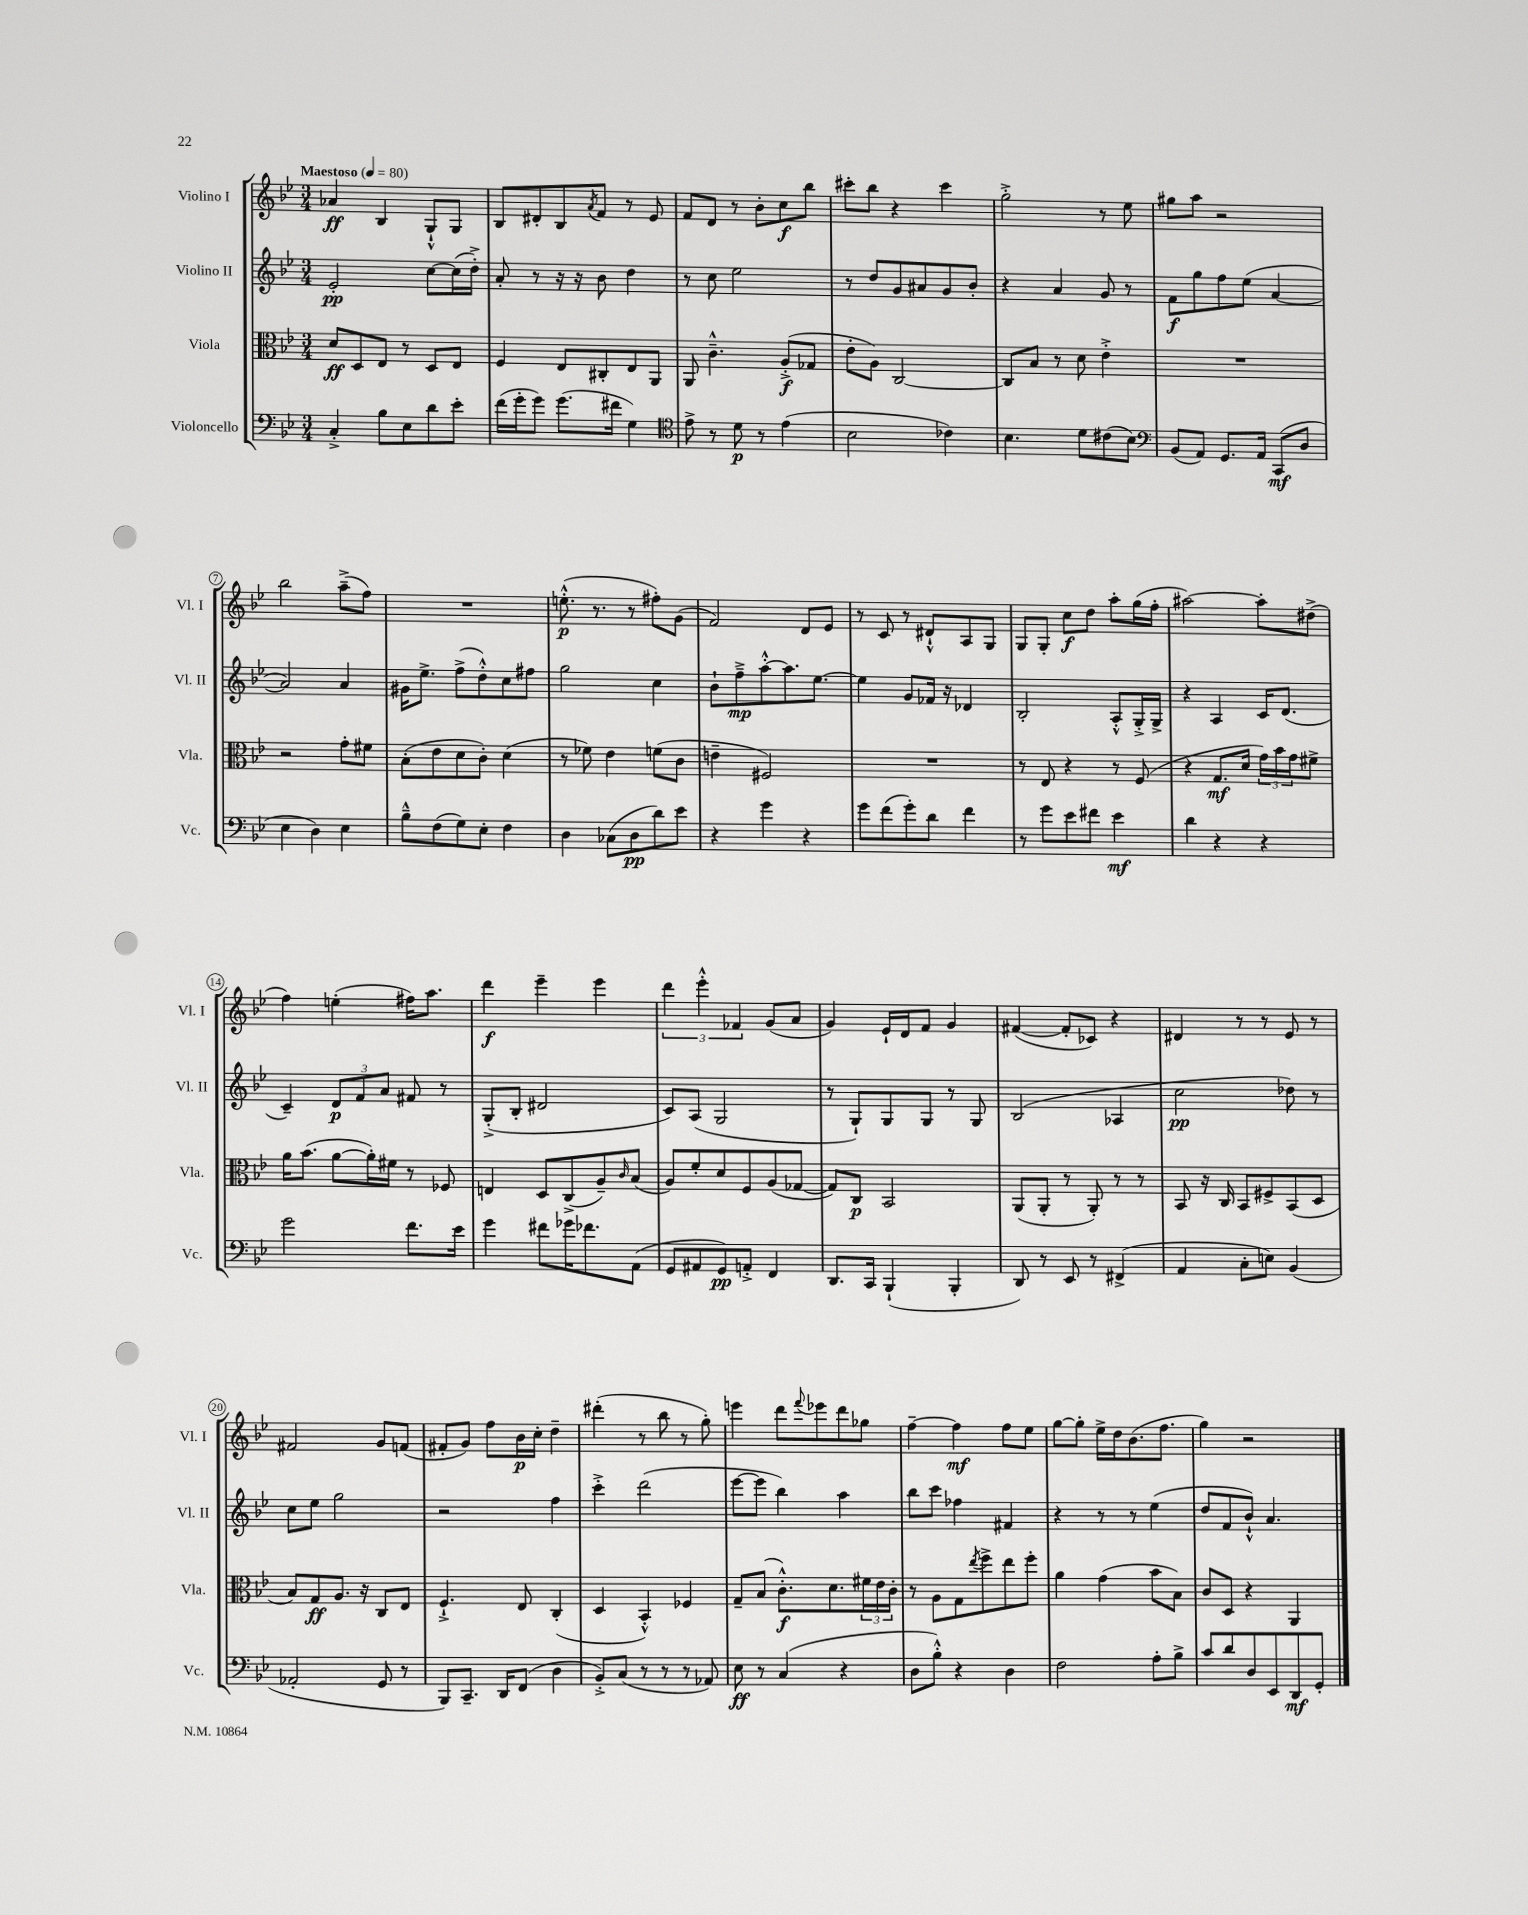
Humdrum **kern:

**kern	**dynam	**kern	**dynam	**kern	**dynam	**kern	**dynam
*part4	*part4	*part3	*part3	*part2	*part2	*part1	*part1
*staff4	*staff4	*staff3	*staff3	*staff2	*staff2	*staff1	*staff1
*I"Violoncello	*	*I"Viola	*	*I"Violino II	*	*I"Violino I	*
*I'Vc.	*	*I'Vla.	*	*I'Vl. II	*	*I'Vl. I	*
*clefF4	*	*clefC3	*	*clefG2	*	*clefG2	*
*k[b-e-]	*	*k[b-e-]	*	*k[b-e-]	*	*k[b-e-]	*
*M3/4	*	*M3/4	*	*M3/4	*	*M3/4	*
*MM80	*	*MM80	*	*MM80	*	*MM80	*
=1	=1	=1	=1	=1	=1	=1	=1
!	!	!	!	!	!	!LO:TX:a:B:t=Maestoso	!
4C'^/	.	8d/L	ff	2e-'/	pp	4a-X/	ff
.	.	8D/	.	.	.	.	.
8B-\L	.	8E-/J	.	.	.	4B-/	.
8E-\	.	8r	.	.	.	.	.
8d\	.	8D/L	.	[8cc\L	.	8G`^^/L	.
8e-'\J	.	8E-/J	.	(16cc\L]	.	8G/J	.
.	.	.	.	16dd'^\JJ)	.	.	.
=2	=2	=2	=2	=2	=2	=2	=2
(16f\LL	.	4F/	.	8a'/	.	8B-/L	.
16g'\J	.	.	.	.	.	.	.
8g\J)	.	.	.	8r	.	8d#X'/	.
(8.g\L	.	8E-/L	.	16r	.	8B-/	.
.	.	.	.	16r	.	.	.
.	.	.	.	.	.	8qa/	.
.	.	8C#X'/	.	8b-\	.	8f/J	.
16f#X\Jk	.	.	.	.	.	.	.
4G\)	.	8E-/	.	4dd\	.	8r	.
.	.	8AA/J	.	.	.	8e-/	.
=3	=3	=3	=3	=3	=3	=3	=3
*clefC4	*	*	*	*	*	*	*
8e-^\	.	8AA/	.	8r	.	8f/L	.
8r	.	4.c~^^\	.	8cc\	.	8d/J	.
8d\	p	.	.	2ee-\	.	8r	.
8r	.	.	.	.	.	8b-'\L	.
(4e-\	.	(8A'^/L	f	.	.	8cc\	f
.	.	8G-X/J	.	.	.	8bb-\J	.
=4	=4	=4	=4	=4	=4	=4	=4
2B-\	.	8e-'\L	.	8r	.	8ccc#X'\L	.
.	.	8A\J)	.	8dd/L	.	8bb-\J	.
.	.	[2C/	.	8g/	.	4r	.
.	.	.	.	8a#X/	.	.	.
4c-X\)	.	.	.	8g/	.	4ccc#\	.
.	.	.	.	8b-'/J	.	.	.
=5	=5	=5	=5	=5	=5	=5	=5
4.B-\	.	8C/L]	.	4r	.	2gg'^\	.
.	.	8B-/J	.	.	.	.	.
.	.	8r	.	4a/	.	.	.
8d\L	.	8d\	.	.	.	.	.
(8c#X\	.	4e-'^\	.	8g/	.	8r	.
8B-\J)	.	.	.	8r	.	8ee-\	.
=6	=6	=6	=6	=6	=6	=6	=6
*clefF4	*	*	*	*	*	*	*
(8BB-/L	.	2.r	.	8f\L	f	8gg#X\L	.
8AA/J)	.	.	.	8gg\	.	8aa\J	.
8.GG/L	.	.	.	8ff\	.	2r	.
.	.	.	.	(8ee-\J	.	.	.
16AA/Jk	.	.	.	.	.	.	.
(8CC/L	mf	.	.	[4a/	.	.	.
8D/J	.	.	.	.	.	.	.
!!LO:LB:g=z
=7	=7	=7	=7	=7	=7	=7	=7
4E-\	.	2r	.	2a/])	.	2bb-\	.
4D\)	.	.	.	.	.	.	.
4E-\	.	8g'\L	.	4a/	.	(8aa~^\L	.
.	.	8f#X\J	.	.	.	8ff\J)	.
=8	=8	=8	=8	=8	=8	=8	=8
8B-~^^\L	.	(8B-'\L	.	16g#X\KL	.	2.r	.
.	.	.	.	8.ee-^\J	.	.	.
(8F\	.	8e-\	.	.	.	.	.
8G\)	.	8d\	.	(8ff^\L	.	.	.
8E-'\J	.	8c'\J)	.	8dd'^^\)	.	.	.
4F\	.	(4d\	.	8cc\	.	.	.
.	.	.	.	8ff#X\J	.	.	.
=9	=9	=9	=9	=9	=9	=9	=9
4D\	.	8r	.	2gg\	.	(8.een'^^\	p
.	.	8f-X\)	.	.	.	.	.
.	.	.	.	.	.	8.r	.
(8C-X\L	.	4e-\	.	.	.	.	.
8D\	pp	.	.	.	.	8r	.
8d\)	.	(8fn\L	.	4cc\	.	8ff#X'\L)	.
8e-\J	.	8c\J	.	.	.	(8g\J	.
=10	=10	=10	=10	=10	=10	=10	=10
4r	.	4en~\	.	8b-`\L	.	2f/)	.
.	.	.	.	8ff~^\	mp	.	.
4g\	.	2F#X/)	.	[8aa'^^\	.	.	.
.	.	.	.	8.aa\]	.	.	.
4r	.	.	.	.	.	8d/L	.
.	.	.	.	[8.ee-\J	.	.	.
.	.	.	.	.	.	8e-/J	.
=11	=11	=11	=11	=11	=11	=11	=11
8g\L	.	2.r	.	4ee-\]	.	8r	.
(8f\	.	.	.	.	.	8c/	.
8g'\)	.	.	.	8g/L	.	8r	.
8d\J	.	.	.	16f-X/Jk	.	8d#X`^^/L	.
.	.	.	.	16r	.	.	.
4f\	.	.	.	4d-X/	.	8A/	.
.	.	.	.	.	.	8G/J	.
=12	=12	=12	=12	=12	=12	=12	=12
8r	.	8r	.	2B-'/	.	8G/L	.
8g\L	.	8E-/	.	.	.	8G'/J	.
8e-\	.	4r	.	.	.	8cc\L	f
8f#X\J	.	.	.	.	.	8dd\J	.
4e-\	mf	8r	.	8A'^^/L	.	8aa'\L	.
.	.	(8F/	.	16G'^/L	.	(16gg\L	.
.	.	.	.	16G^/JJ	.	16ff'\JJ	.
=13	=13	=13	=13	=13	=13	=13	=13
4d\	.	4r	.	4r	.	[2aa#X\)	.
4r	.	8.G/L	mf	4A/	.	.	.
.	.	16d/Jk	.	.	.	.	.
4r	.	24g\LL)	.	16c/KL	.	8aa#'\L]	.
.	.	24b-\	.	.	.	.	.
.	.	.	.	(8.d/J	.	.	.
.	.	24g\J	.	.	.	.	.
.	.	8f#X^\J	.	.	.	(8dd#X^\J	.
!!LO:LB:g=z
=14	=14	=14	=14	=14	=14	=14	=14
2g\	.	16a\KL	.	4c~/)	.	4ff\)	.
.	.	(8.b-\J	.	.	.	.	.
.	.	[8a\L	.	12d/L	p	(4een'\	.
.	.	.	.	12f/	.	.	.
.	.	16a'\L])	.	.	.	.	.
.	.	.	.	12a/J	.	.	.
.	.	16f#X\JJ	.	.	.	.	.
8.f\L	.	8r	.	8f#X/	.	16ff#X\KL)	.
.	.	.	.	.	.	8.aa\J	.
.	.	8F-X/	.	8r	.	.	.
16e-\Jk	.	.	.	.	.	.	.
=15	=15	=15	=15	=15	=15	=15	=15
4g\	.	4En/	.	(8G'^/L	.	4ddd\	f
.	.	.	.	8B-'/J	.	.	.
8f#X\L	.	8D/L	.	2d#X/	.	4eee-~\	.
16g-X\K	.	(8C^/	.	.	.	.	.
8.f-X\	.	.	.	.	.	.	.
.	.	8A~/)	.	.	.	4eee-\	.
.	.	16qqc/	.	.	.	.	.
(8AA\J	.	(8B-/J	.	.	.	.	.
=16	=16	=16	=16	=16	=16	=16	=16
8GG/L	.	8A/L)	.	8c/L)	.	6ddd\	.
8AA#X/	.	8f'/	.	(8A/J	.	.	.
.	.	.	.	.	.	6eee-'^^\	.
8GG/)	pp	8d/	.	2G/	.	.	.
.	.	.	.	.	.	6f-X/	.
8AAn'^/J	.	8F/	.	.	.	.	.
4FF/	.	(8A/	.	.	.	(8g/L	.
.	.	[8G-X/J	.	.	.	8a/J	.
=17	=17	=17	=17	=17	=17	=17	=17
8.DD/L	.	8G-/L])	.	8r	.	4g/)	.
.	.	8C/J	p	8G`/L)	.	.	.
16CC/Jk	.	.	.	.	.	.	.
(4BBB-`/	.	2BB-/	.	8G/	.	16e-`/LL	.
.	.	.	.	.	.	16d/J	.
.	.	.	.	8G/J	.	8f/J	.
4BBB-'/	.	.	.	8r	.	4g/	.
.	.	.	.	8G/	.	.	.
=18	=18	=18	=18	=18	=18	=18	=18
8DD/)	.	(8AA/L	.	(2B-/	.	([4f#X/	.
8r	.	8AA'/J	.	.	.	.	.
8EE-/	.	8r	.	.	.	8f#'/L]	.
8r	.	8AA'/)	.	.	.	8c-X/J)	.
(4FF#X^/	.	8r	.	4A-X/	.	4r	.
.	.	8r	.	.	.	.	.
=19	=19	=19	=19	=19	=19	=19	=19
4AA/	.	8BB-/	.	2cc\	pp	4d#X/	.
.	.	16r	.	.	.	.	.
.	.	16C/	.	.	.	.	.
8C'\L	.	8BB-/L	.	.	.	8r	.
8En\J)	.	8F#X^/	.	.	.	8r	.
(4BB-/	.	(8BB-/	.	8dd-X\)	.	8e-/	.
.	.	8D/J	.	8r	.	8r	.
!!LO:LB:g=z
=20	=20	=20	=20	=20	=20	=20	=20
2AA-X'/	.	8B-/L)	.	8cc\L	.	2f#X/	.
.	.	8G/	ff	8ee-\J	.	.	.
.	.	8.A/J	.	2gg\	.	.	.
.	.	16r	.	.	.	.	.
8GG/	.	8C/L	.	.	.	8g/L	.
8r	.	8E-/J	.	.	.	(8fn/J	.
=21	=21	=21	=21	=21	=21	=21	=21
8BBB-/L)	.	4.F`^/	.	2r	.	8f#X'/L	.
8.CC~/J	.	.	.	.	.	8g/J)	.
.	.	.	.	.	.	8ff\L	.
16DD/KL	.	.	.	.	.	.	.
(8FF/J	.	8E-/	.	.	.	16b-\L	p
.	.	.	.	.	.	16cc'\JJ	.
4D\	.	(4C'/	.	4ff\	.	4dd~\	.
=22	=22	=22	=22	=22	=22	=22	=22
8BB-'^/L)	.	4D/	.	4ccc'^\	.	(4ddd#X'\	.
(8C/J	.	.	.	.	.	.	.
8r	.	4BB-'^^/)	.	(2ddd\	.	8r	.
8r	.	.	.	.	.	8bb-\	.
8r	.	4F-X/	.	.	.	8r	.
8AA-X/)	.	.	.	.	.	8gg'\)	.
=23	=23	=23	=23	=23	=23	=23	=23
8E-\	ff	8G~/L	.	[8eee-\L	.	4eeen\	.
8r	.	(8B-/J	.	8eee-\J]	.	.	.
(4C/	.	8.c'^^\L)	f	4bb-\)	.	8ddd\L	.
.	.	.	.	.	.	8qqfff/	.
.	.	.	.	.	.	8eee-X\	.
.	.	8.d\	.	.	.	.	.
4r	.	.	.	4aa\	.	8ddd\	.
.	.	24f#X\L	.	.	.	8gg-X\J	.
.	.	24e-\	.	.	.	.	.
.	.	24c'\JJ	.	.	.	.	.
=24	=24	=24	=24	=24	=24	=24	=24
8D\L	.	8r	.	8bb-\L	.	[4ff~\	.
8B-'^^\J)	.	8A\L	.	8ccc\J	.	.	.
4r	.	8G\	.	4ff-X\	.	4ff\]	mf
.	.	8qee-/	.	.	.	.	.
.	.	8ff^\	.	.	.	.	.
4D\	.	8ee-\	.	4f#X/	.	8ff\L	.
.	.	8ff'\J	.	.	.	8ee-\J	.
=25	=25	=25	=25	=25	=25	=25	=25
2F\	.	4a\	.	4r	.	[8gg\L	.
.	.	.	.	.	.	8gg'\J]	.
.	.	(4g\	.	8r	.	16ee-^\LL	.
.	.	.	.	.	.	16dd\J	.
.	.	.	.	8r	.	(8.b-\	.
8A'\L	.	8b-\L	.	(4ee-\	.	.	.
.	.	.	.	.	.	8.ff\J	.
8B-^\J	.	8B-\J)	.	.	.	.	.
=26	=26	=26	=26	=26	=26	=26	=26
8c/L	.	8c/L	.	8dd/L	.	4gg\)	.
8d/	.	8D/J	.	8f/	.	.	.
8D/	.	4r	.	8b-`^^/J)	.	2r	.
8EE-/	.	.	.	4.a/	.	.	.
8DD/	mf	4AA/	.	.	.	.	.
8GG'/J	.	.	.	.	.	.	.
==	==	==	==	==	==	==	==
*-	*-	*-	*-	*-	*-	*-	*-
